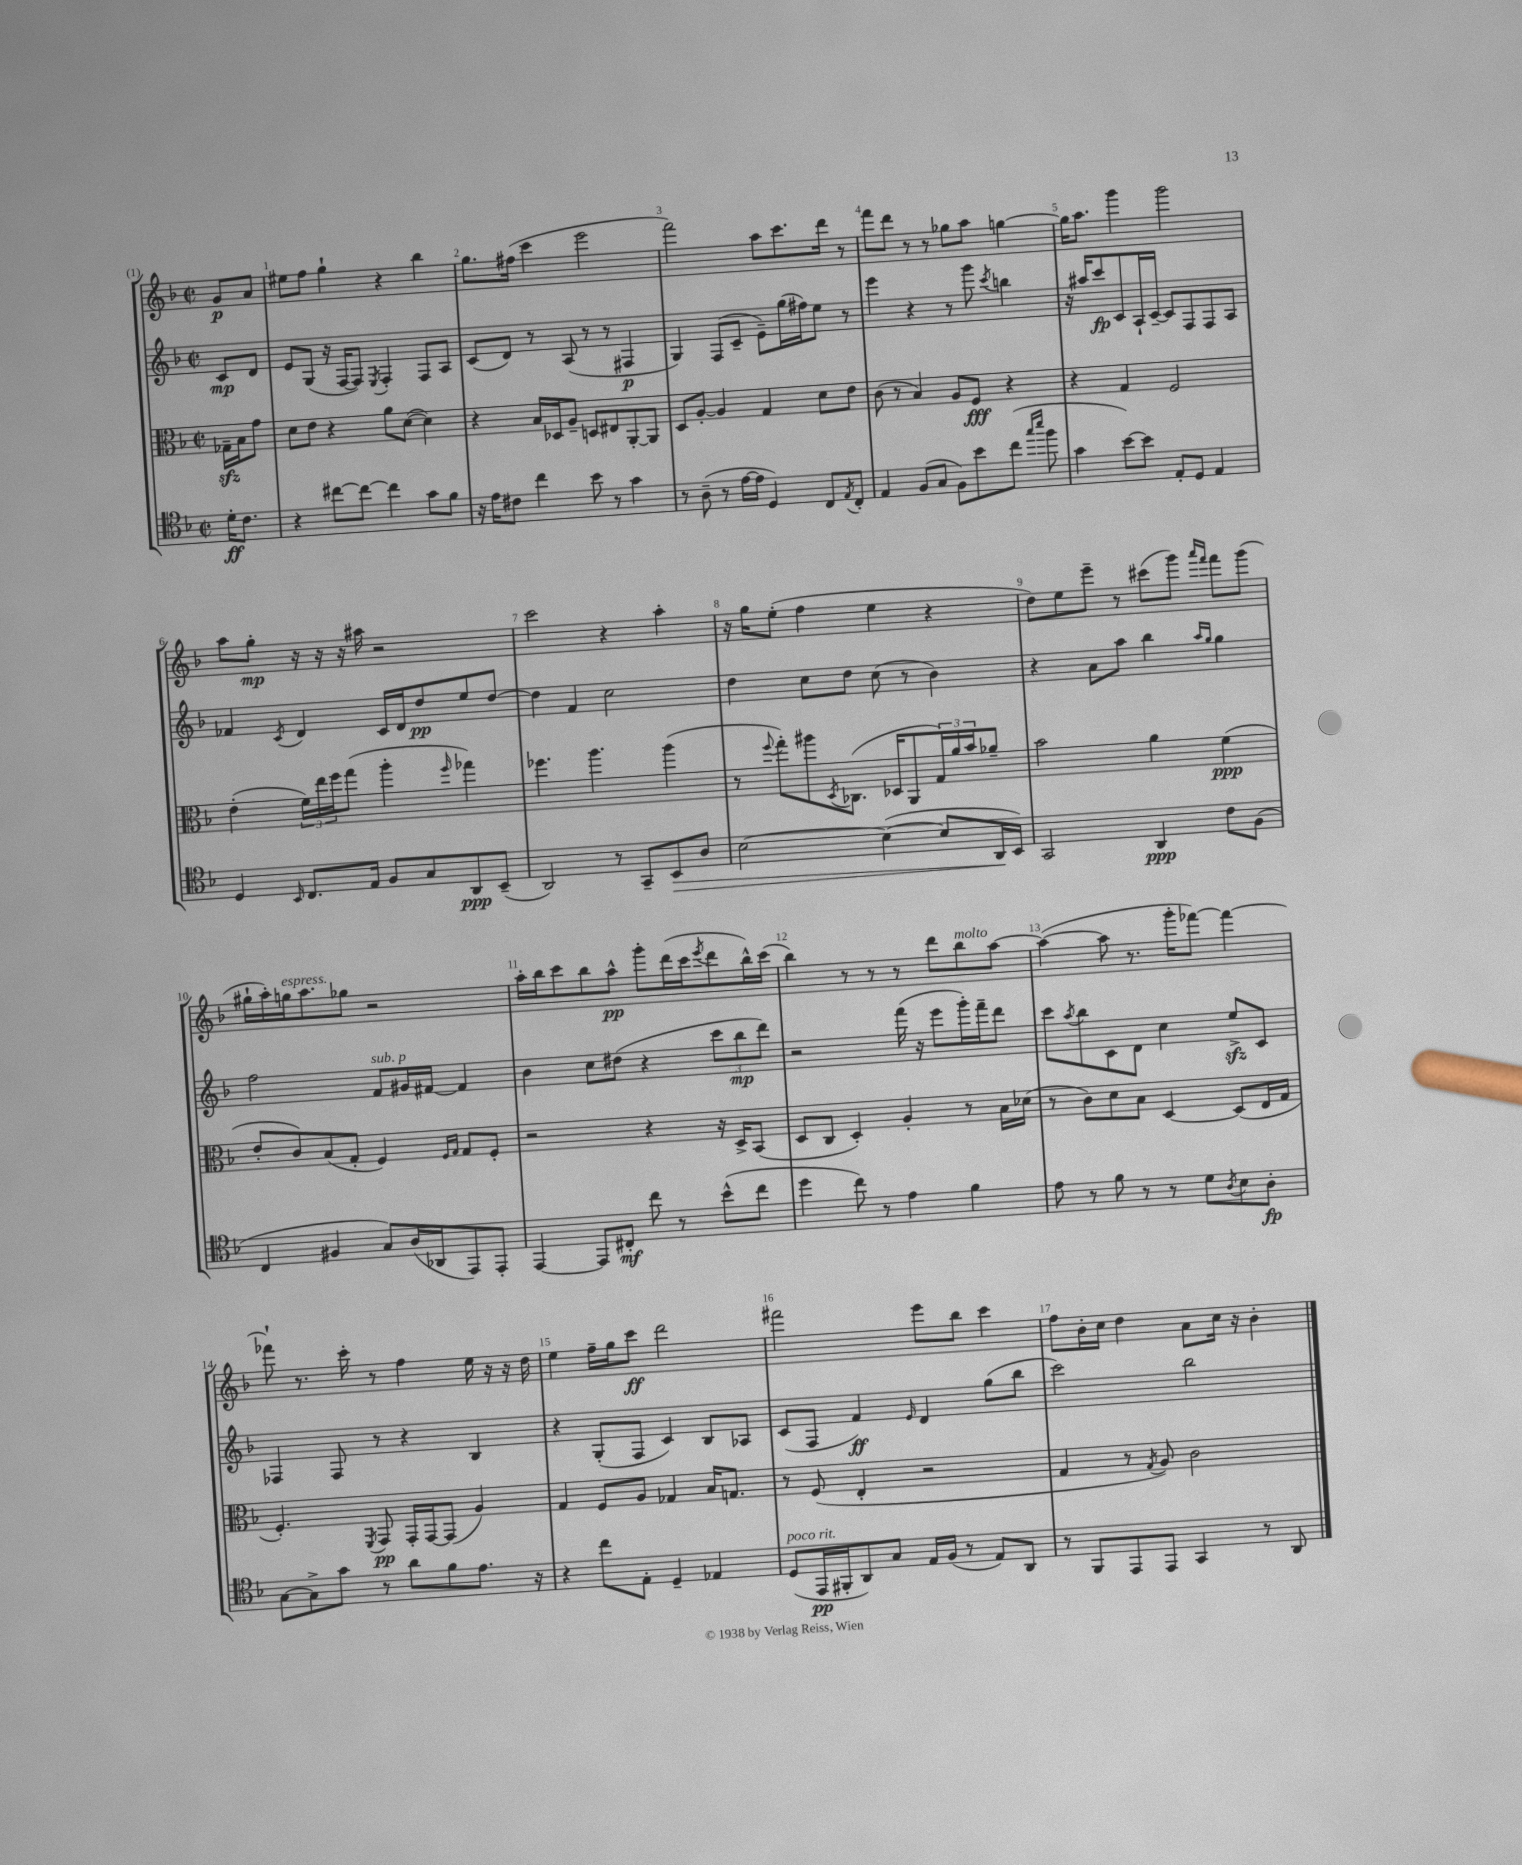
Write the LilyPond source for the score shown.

<<
\new StaffGroup <<
\new Staff = "s0" {
    \clef treble \key f \major \defaultTimeSignature \time 2/2 \partial 4
    g'8\p a'8 |
    eis''8 f''8 g''4-! r4 bes''4 |
    g''8. fis''16( c'''4 e'''2 |
    f'''2) a''8 c'''8. d'''16 r8 |
    f'''8 d'''8 r8 r8 ges''8 a''8 g''4~ |
    g''16 a''8. g'''4 g'''2 |
    a''8 g''8-.\mp r16 r16 r16 ais''16 r2 |
    c'''2 r4 a''4-. |
    r16 g''16 e''8-.( f''4 e''4 r4 |
    d''8) e''8 e'''8-- r8 cis'''8( g'''8) \grace { a'''16 f'''16 } f'''8 g'''8( |
    gis''16-! a''16-.) g''16^\markup { \italic "espress." } a''8. ges''8 r2 |
    a''16-. bes''16 c'''8 bes''8 a''8-^\pp g'''8-. d'''16( c'''16 \acciaccatura { e'''8 } d'''8 bes''16-^) c'''16( |
    bes''4) r8 r8 r8 d'''8 bes''8^\markup { \italic "molto" } a''8~ |
    a''4~( a''8 r8. g'''16-. fes'''8~) fes'''4~ |
    fes'''8-! r8. c'''16-. r8 f''4 e''16 r16 r16 d''16 |
    e''4 f''16-- g''16 c'''8\ff d'''2 |
    fis'''2 e'''8 bes''8 c'''4 |
    f''8 bes'16-. c''16 d''4 a'8 c''16 r16 bes'4-. \bar "|." |
}
\new Staff = "s1" {
    \clef treble \key f \major \defaultTimeSignature \time 2/2 \partial 4
    c'8\mp d'8 |
    e'8 g8( r16 f16~ f8) \acciaccatura { e8 } f4-. f8 a8 |
    c'8( d'8) r8 a8( r8 r8 fis4\p |
    g4) f8( c'8-- e'8--) g''16( fis''16) e''8 r8 |
    e'''4 r4 r8 g'''8 \acciaccatura { c'''8 } b''4 |
    r16 ais''16 c'''8\fp c'8 a16-! c'16~-- c'8 f8 f8 a8 |
    fes'4 \acciaccatura { c'8 } d'4 c'16 d'16 d''8\pp e''8 d''8~ |
    d''4 f'4 c''2 |
    d''4 c''8 d''8 c''8( r8 bes'4) |
    r4 a'8 a''8 bes''4 \grace { a''16 g''16 } g''4 |
    f''2 f'8^\markup { \italic "sub. p" } gis'16 fis'16~ fis'4 |
    bes'4 c''8 dis''8( r4 \tuplet 3/2 { c'''8 bes''8\mp d'''8) } |
    r2 f'''16( r16 e'''8 g'''16-.) f'''16-- d'''8 |
    c'''8 \acciaccatura { a''8 } bes''8 c'8 d'8 c''4 e''8->\sfz c'8 |
    fes4 fes8 r8 r4 bes4 |
    r4 g8-.( f8 c'4) bes8 aes8 |
    c'8( f8 f'4\ff) \grace { e'16 } d'4 g''8( bes''8 |
    c'''2) bes''2 \bar "|." |
}
\new Staff = "s2" {
    \clef alto \key f \major \defaultTimeSignature \time 2/2 \partial 4
    ges16--\sfz bes16 g'8 |
    d'8 e'8 r4 a'8 d'8~( d'4) |
    r4 bes16 des16 a8-- d8 eis8 a,8~-. a,8 |
    d8 a8~-. a4 g4 d'8 e'8 |
    c'8( r8 bes4) a8 f8\fff r4 |
    r4 g4 f2 |
    e'4-.( \tuplet 3/2 { f'16) e''16 f''16 } g''8( a''4-. \grace { f''16 } ges''4) |
    fes''4. a''4. a''4( |
    r8 \appoggiatura { f''8 } g''8-.) ais''8 \acciaccatura { d8 } ces8.( des16 a,8 \tuplet 3/2 { g16) a'16 bes'16 } aes'8-- |
    bes'2 a'4 f'4\ppp( |
    e'8-. c'8) bes8( g8-. f4) \grace { f16 g16 } g8 f8-. |
    r2 r4 r16 d16-> bes,8( |
    d8 c8 d4-.) a4-. r8 bes16 des'16( |
    r8 c'8) d'8 bes8 d4~ d8( e16 g16 |
    f4.-.) \acciaccatura { f,8 } g,8\pp g,16-. g,16~ g,8( a4) |
    g4 f8 a8 ges4 bes16 g8. |
    r8 f8( e4-. r2 |
    g4 r8 \acciaccatura { g8 } a8) c'2 \bar "|." |
}
\new Staff = "s3" {
    \clef tenor \key f \major \defaultTimeSignature \time 2/2 \partial 4
    d'16-.\ff c'8. |
    r4 cis''8~ cis''8~ cis''4 g'8 f'8 |
    r16 e'16 cis'8 c''4 bes'8 r8 g'4 |
    r8 a8--( r8 e'16~ e'16 d4) c8 \acciaccatura { e8 } c8-. |
    e4 f8( g8 f8) bes'8 c''8( \grace { g''16 bes''16 } f''8 |
    g'4 bes'8~) bes'8 e8-. d8 e4 |
    d4 \grace { bes,16 } c8. e16 f8 g8 a,8\ppp bes,8--( |
    a,2) r8 g,8-- bes,8\> a8 |
    bes2~ bes4~( bes8 a,16\! bes,16) |
    g,2 a,4\ppp c'8 f8( |
    c4 fis4 g8) a16( aes,16 e,8) e,8-. |
    e,4~ e,8 cis8-.\mf c''8 r8 bes'8-^( c''8 |
    d''4 c''8) r8 e'4 f'4 |
    e'8 r8 f'8 r8 r8 d'8 \acciaccatura { a8 } bes8 a8-.\fp |
    g8~ g8-> g'8 r8 a'8 f'8 e'8. r16 |
    r4 c''8 e8-. d4-- ees4 |
    d8^\markup { \italic "poco rit." }( e,16\pp fis,16-. a,8) g8 e16 f16( r8 e8) a,8 |
    r8 f,8 e,8 e,8 g,4 r8 a,8 \bar "|." |
}
>>
>>
\layout { \context { \Score \override BarNumber.break-visibility = ##(#f #t #t) barNumberVisibility = #all-bar-numbers-visible } }
